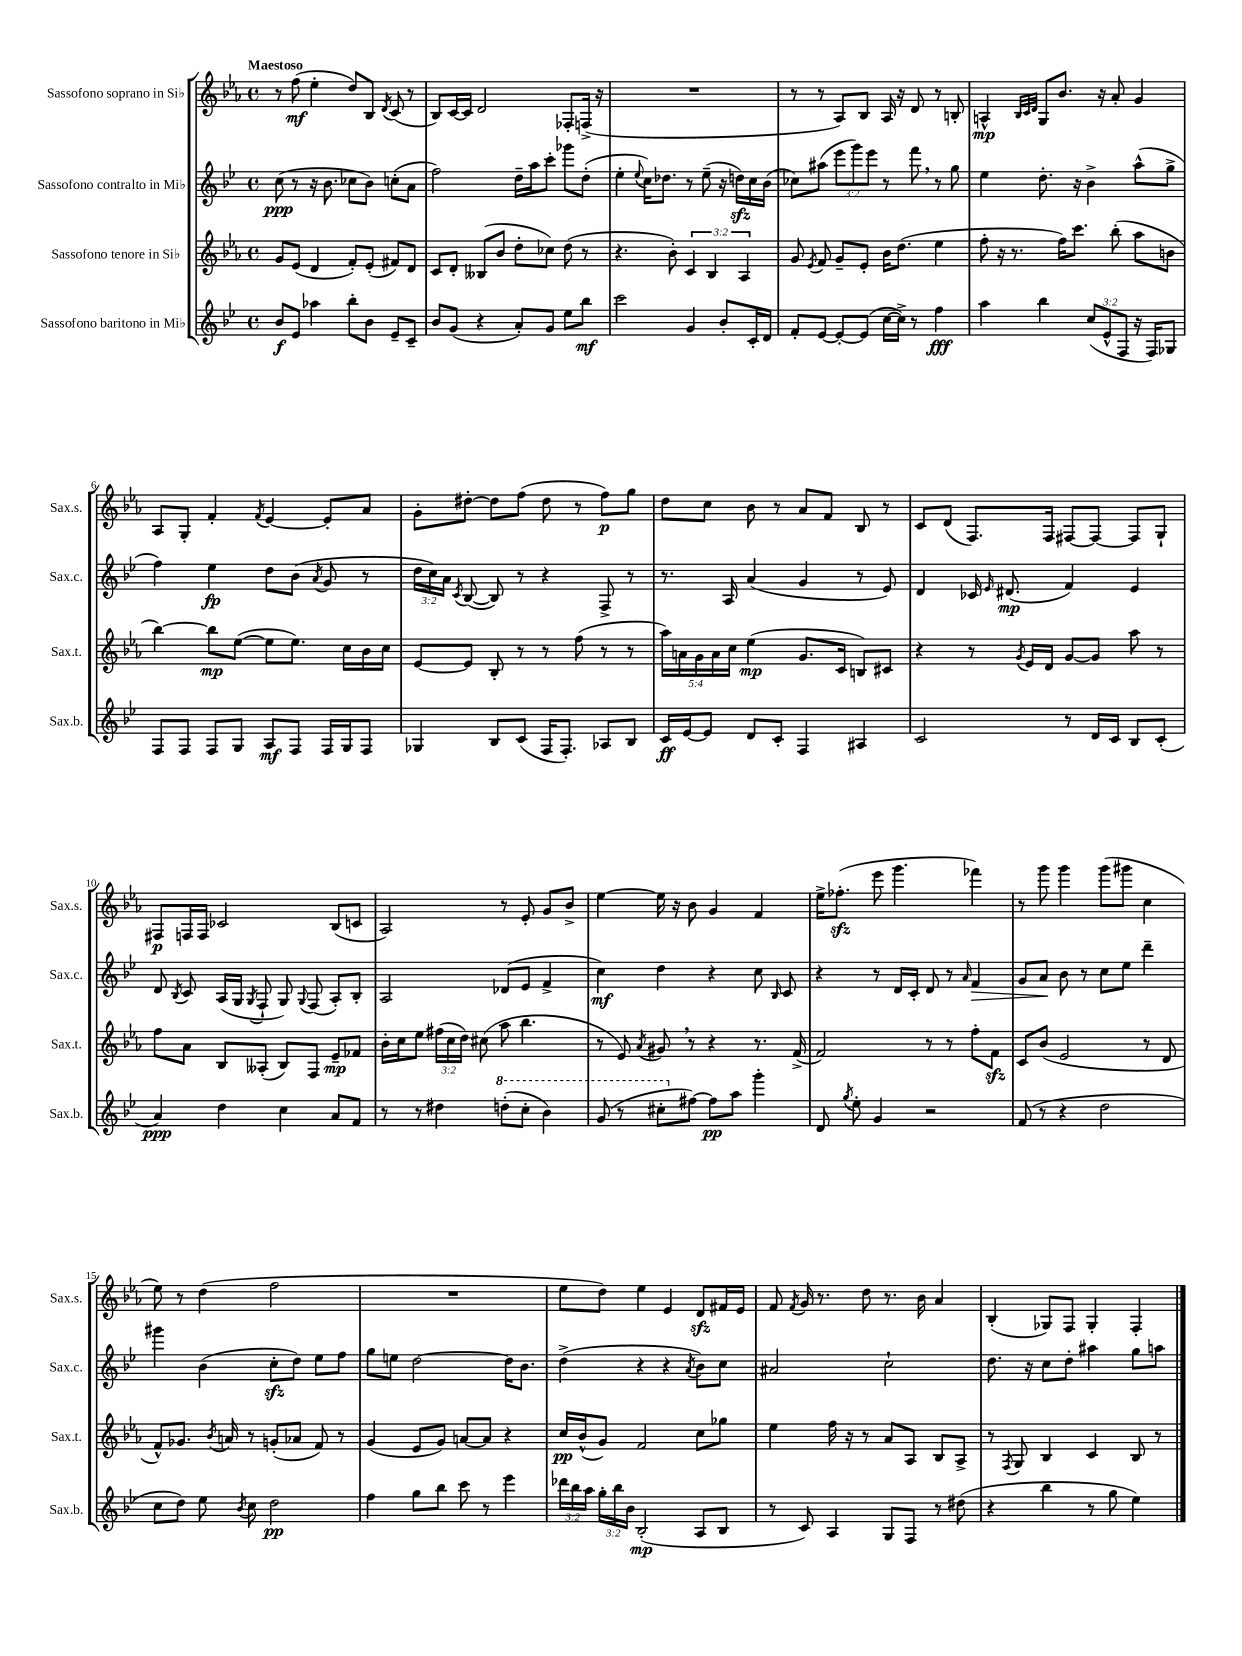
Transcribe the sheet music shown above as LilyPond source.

<<
\new StaffGroup <<
\new Staff = "s0" \with { instrumentName = "Sassofono soprano in Sib" shortInstrumentName = "Sax.s." } {
    \clef treble \key ees \major \defaultTimeSignature \time 4/4 \tempo "Maestoso"
    \autoBeamOff r8 f''8\mf( ees''4-. d''8[) bes8] \acciaccatura { d'8 } c'8( r8 |
    bes8[) c'16~ c'16] d'2 fes8[-. f16]->( r16 |
    R1 |
    r8 r8 aes8[) bes8] aes16 r16 d'8 r8 b8-. |
    a4-^\mp \grace { bes32[ c'32 d'32] } g8[ bes'8.] r16 aes'8-. g'4 |
    aes8[ g8]-. f'4-. \acciaccatura { f'8 } ees'4~ ees'8[-. aes'8] |
    g'8[-. dis''8]~-. dis''8[ f''8]( dis''8 r8 f''8[\p) g''8] |
    d''8[ c''8] bes'8 r8 aes'8[ f'8] bes8 r8 |
    c'8[ d'8]( f8.[) f16] fis8[~ fis8]~ fis8[ g8]-! |
    fis8[\p f16 f16] ces'2 bes8[( c'8] |
    aes2) r8 ees'8-. g'8[ bes'8]-> |
    ees''4~ ees''16 r16 bes'8 g'4 f'4 |
    ees''16[-> fes''8.]-.\sfz( ees'''8 g'''4. fes'''4) |
    r8 g'''8 g'''4 g'''8[( gis'''8] c''4 |
    ees''8) r8 d''4( f''2 |
    R1 |
    ees''8[ d''8]) ees''4 ees'4 d'8[\sfz fis'16 ees'16] |
    f'8 \acciaccatura { f'8 } g'16 r8. d''8 r8. bes'16 aes'4 |
    bes4-.( ges8[) f8] ges4-. f4-. \bar "|." |
}
\new Staff = "s1" \with { instrumentName = "Sassofono contralto in Mib" shortInstrumentName = "Sax.c." } {
    \clef treble \key bes \major \defaultTimeSignature \time 4/4 \override Staff.TupletNumber.text = #tuplet-number::calc-fraction-text
    \autoBeamOff c''8\ppp( r8 r16 bes'8. ces''8[ bes'8]) c''8[-.( a'8] |
    f''2) d''16[-- a''16 c'''8]-. ges'''8[ d''8]-.( |
    ees''4-. \appoggiatura { ees''8 } c''16[) des''8.] r8 ees''8--( r16 d''16[\sfz) c''16 bes'16]( |
    ces''8[) ais''8]( \tuplet 3/2 { ees'''8[ g'''8) ees'''8] } r8 f'''8 \breathe r8 g''8 |
    ees''4 d''8.-. r16 bes'4-> a''8[-^( g''8]-> |
    f''4) ees''4\fp d''8[ bes'8]( \acciaccatura { a'8 } g'8 r8 |
    \tuplet 3/2 { d''16[ c''16) a'16] } \acciaccatura { c'8 } bes8~( bes8) r8 r4 f8-> r8 |
    r8. a16 a'4( g'4 r8 ees'8) |
    d'4 ces'16 \grace { ees'16 } dis'8.\mp( f'4) ees'4 |
    d'8 \acciaccatura { bes8 } c'8 a16[( g16] \acciaccatura { g8 } f8-! g8) \appoggiatura { g8 } f8( a8[-.) bes8]-. |
    a2 des'8[( ees'8] f'4-> |
    c''4\mf) d''4 r4 c''8 \grace { bes16 } c'8 |
    r4 r8 d'16[ c'16]-. d'8 r8 \grace { a'16 } f'4\> |
    g'8[ a'8]\! bes'8 r8 c''8[ ees''8] d'''4-- |
    gis'''4 bes'4( c''8[-.\sfz d''8]) ees''8[ f''8] |
    g''8[ e''8] d''2~ d''16[ bes'8.] |
    d''4->( r4 r4 \acciaccatura { a'8 } bes'8[) c''8] |
    ais'2 c''2-! |
    d''8. r16 c''8[ d''8]-. ais''4 g''8[ a''8] \bar "|." |
}
\new Staff = "s2" \with { instrumentName = "Sassofono tenore in Sib" shortInstrumentName = "Sax.t." } {
    \clef treble \key ees \major \defaultTimeSignature \time 4/4 \override Staff.TupletNumber.text = #tuplet-number::calc-fraction-text
    \autoBeamOff g'8[ ees'8]( d'4 f'8[-.) ees'8]-.( fis'8[) d'8] |
    c'8[ d'8]-. beses8[( bes'8] d''8[-. ces''8]) d''8( r8 |
    r4. bes'8-.) \tuplet 3/2 { c'4 bes4 aes4 } |
    g'8 \acciaccatura { ees'8 } f'8 g'8[-- ees'8]-. bes'16[ d''8.]( ees''4 |
    f''8-. r16 r8. f''16[) c'''8.] bes''8-.( aes''8[ b'8] |
    bes''4~) bes''8[\mp ees''8]~( ees''8[ ees''8.]) c''16[ bes'16 c''16] |
    ees'8[~ ees'8] bes8-. r8 r8 f''8( r8 r8 |
    \tuplet 5/4 { aes''16[) a'16 g'16 a'16 c''16] } ees''4\mp( g'8.[ c'16] b8[) cis'8] |
    r4 r8 \acciaccatura { g'8 } ees'16[ d'16] g'8[~ g'8] aes''8 r8 |
    f''8[ aes'8] bes8[ aeses8]-.( bes8[) f8] ees'8[--\mp fes'8] |
    bes'16[-. c''16 ees''8] \tuplet 3/2 { fis''16[( c''16 d''16]) } cis''8( aes''8 bes''4. |
    r8 ees'8) \acciaccatura { aes'8 } gis'8 \breathe r8 r4 r8. f'16->( |
    f'2) r8 r8 f''8[-. f'8]\sfz |
    c'8[ bes'8]( ees'2 r8 d'8 |
    f'8[-^) ges'8.] \acciaccatura { bes'8 } a'16 r8 g'8[-.( aes'8] f'8) r8 |
    g'4( ees'8[ g'8]) a'8[~ a'8] r4 |
    c''16[\pp bes'16-^( g'8]) f'2 c''8[ ges''8] |
    ees''4 f''16 r16 r8 aes'8[ aes8] bes8[ aes8]-> |
    r8 \acciaccatura { f8 } g8 bes4 c'4 bes8 r8 \bar "|." |
}
\new Staff = "s3" \with { instrumentName = "Sassofono baritono in Mib" shortInstrumentName = "Sax.b." } {
    \clef treble \key bes \major \defaultTimeSignature \time 4/4 \override Staff.TupletNumber.text = #tuplet-number::calc-fraction-text
    \autoBeamOff bes'8[\f ees'8] aes''4 bes''8[-. bes'8] ees'8[-- c'8]-- |
    bes'8[ g'8]( r4 a'8[-.) g'8] ees''8[ bes''8]\mf |
    c'''2 g'4 bes'8[-. c'16-. d'16] |
    f'8[-. ees'8]~ ees'8[~-. ees'8]( c''16[~ c''16]->) r8 f''4\fff |
    a''4 bes''4 \tuplet 3/2 { c''8[( ees'8-^ f8] } r16 f16[) ges8] |
    f8[ f8] f8[ g8] a8[\mf f8] f16[ g16 f8] |
    ges4 bes8[ c'8]( f16[ f8.]-.) aes8[ bes8] |
    c'16[\ff ees'16~ ees'8] d'8[ c'8]-. f4 ais4 |
    c'2 r8 d'16[ c'16] bes8[ c'8]-.( |
    a'4\ppp) d''4 c''4 a'8[ f'8] |
    r8 r8 dis''4 \ottava #1 d'''!8[-.( c'''8]-. bes''4) |
    g''8( r8 cis'''8[-. \ottava #0 fis''8]~) fis''8[\pp a''8] g'''4-. |
    d'8 \acciaccatura { g''8 } ees''8-. g'4 r2 |
    f'8( r8 r4 d''2 |
    c''8[ d''8]) ees''8 \acciaccatura { bes'8 } c''8 d''2\pp |
    f''4 g''8[ bes''8] c'''8 r8 ees'''4 |
    \tuplet 3/2 { des'''16[ bes''16 a''16] } \tuplet 3/2 { g''16[-. bes''16 bes'16] } bes2-.\mp( a8[ bes8] |
    r8 c'8) a4 g8[ f8] r8 dis''8( |
    r4 bes''4 r8 g''8 ees''4) \bar "|." |
}
>>
>>
